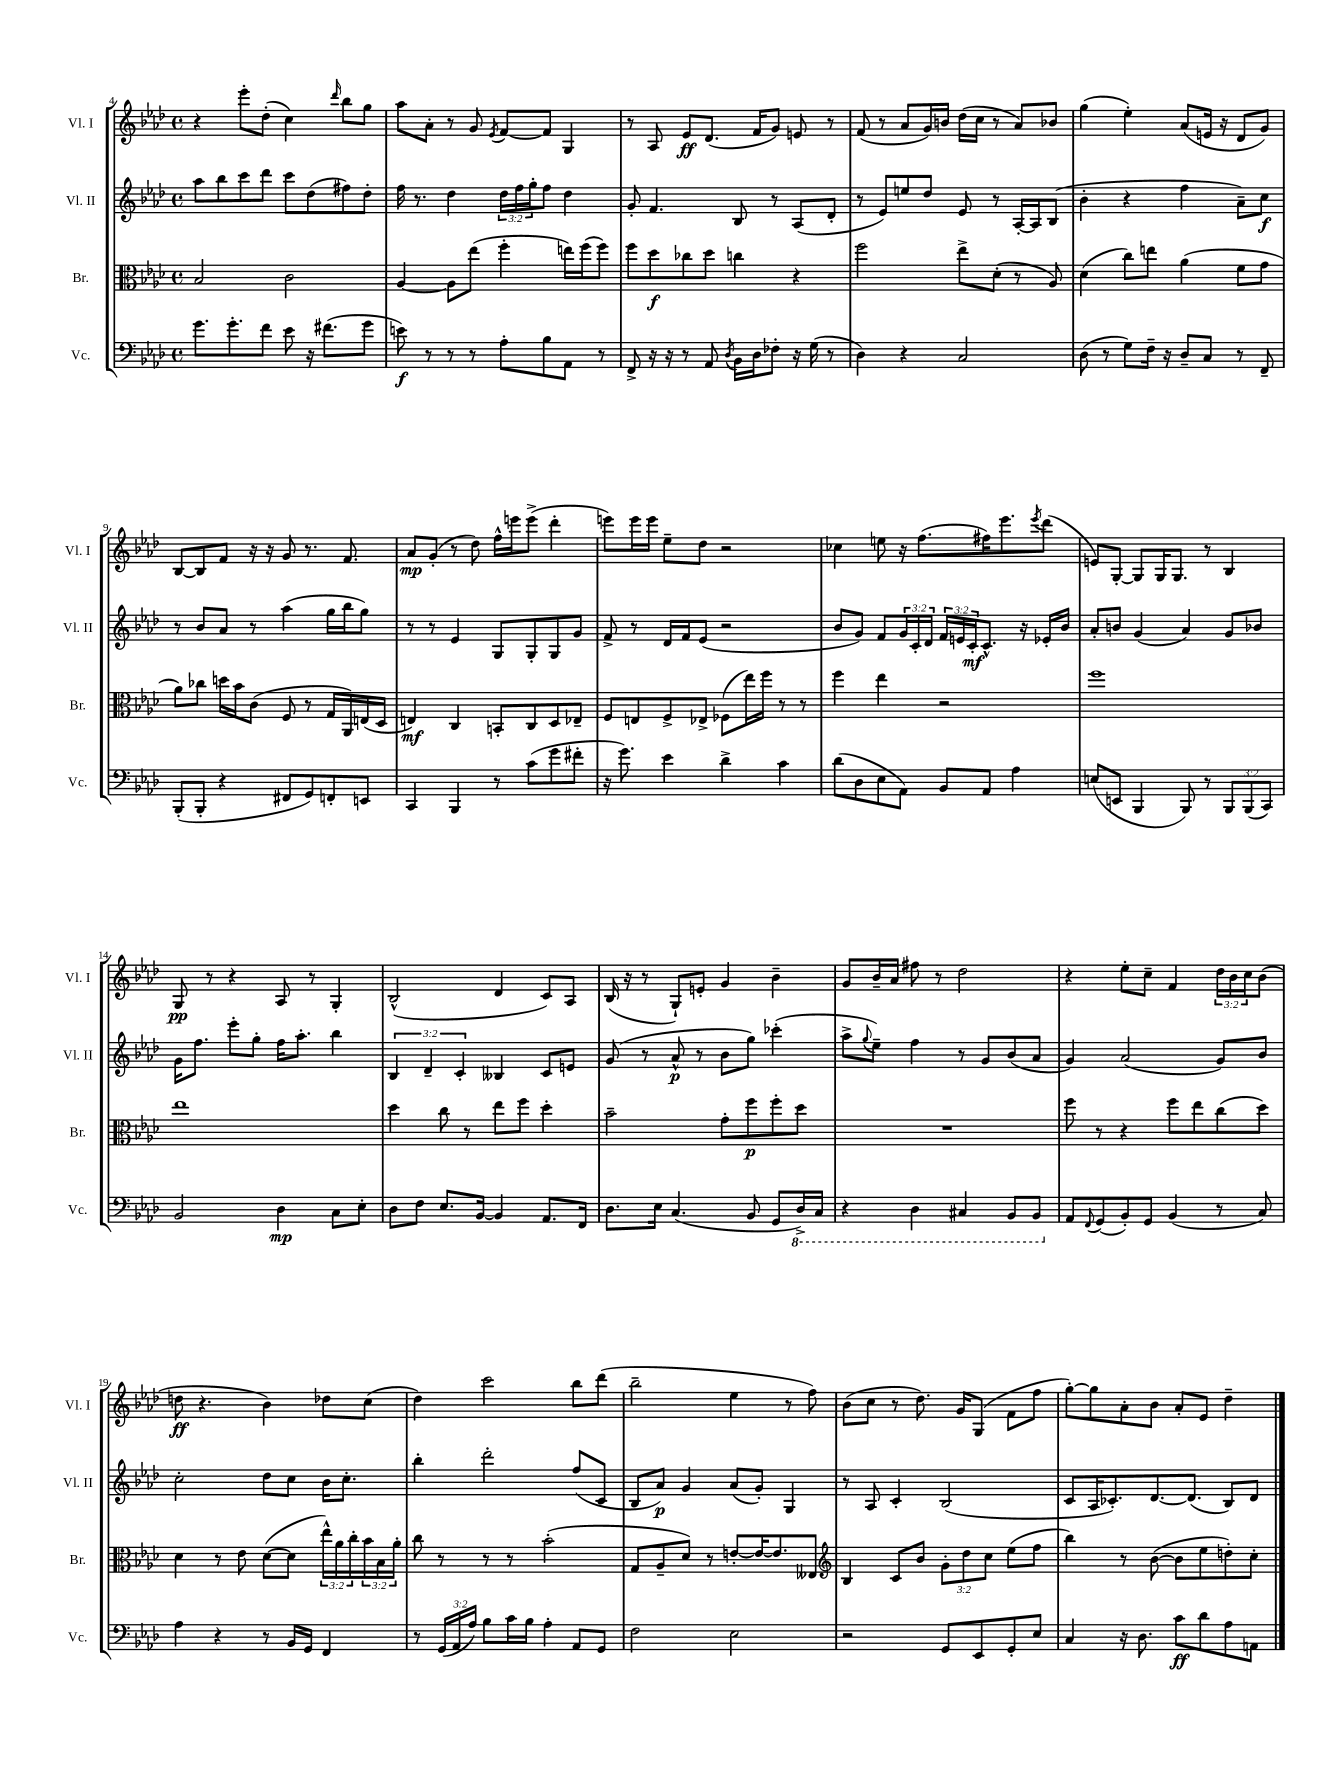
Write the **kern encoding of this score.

**kern	**dynam	**kern	**dynam	**kern	**dynam	**kern	**dynam
*part4	*part4	*part3	*part3	*part2	*part2	*part1	*part1
*staff4	*staff4	*staff3	*staff3	*staff2	*staff2	*staff1	*staff1
*I"Vc.	*	*I"Br.	*	*I"Vl. II	*	*I"Vl. I	*
*I'Vc.	*	*I'Br.	*	*I'Vl. II	*	*I'Vl. I	*
*clefF4	*	*clefC3	*	*clefG2	*	*clefG2	*
*k[b-e-a-d-]	*	*k[b-e-a-d-]	*	*k[b-e-a-d-]	*	*k[b-e-a-d-]	*
*M4/4	*	*M4/4	*	*M4/4	*	*M4/4	*
*met(c)	*	*met(c)	*	*met(c)	*	*met(c)	*
=4	=4	=4	=4	=4	=4	=4	=4
8.g\L	.	2B-/	.	8aa-\L	.	4r	.
.	.	.	.	8bb-\	.	.	.
8.g'\	.	.	.	.	.	.	.
.	.	.	.	8ccc\	.	8eee-'\L	.
8f\J	.	.	.	8ddd-\J	.	(8dd-'\J	.
8e-\	.	2c\	.	8ccc\L	.	4cc\)	.
16r	.	.	.	(8dd-\	.	.	.
(8.f#X\L	.	.	.	.	.	.	.
.	.	.	.	.	.	16qqddd-/	.
.	.	.	.	8ff#X\)	.	8bb-\L	.
8g\J	.	.	.	8dd-'\J	.	8gg\J	.
=5	=5	=5	=5	=5	=5	=5	=5
8en\)	f	[4A-/	.	16ff\	.	8aa-\L	.
.	.	.	.	8.r	.	.	.
8r	.	.	.	.	.	8a-'\J	.
8r	.	8A-\L]	.	4dd-\	.	8r	.
8r	.	(8ee-\J	.	.	.	8g/	.
.	.	.	.	.	.	8qe-/	.
8A-'\L	.	4ff'\	.	24dd-\LL	.	[8f/L	.
.	.	.	.	24ff\	.	.	.
.	.	.	.	24gg'\J	.	.	.
8B-\	.	.	.	8ff\J	.	8f/J]	.
8AA-\J	.	16een\LL)	.	4dd-\	.	4G/	.
.	.	(16ff\J	.	.	.	.	.
8r	.	8ff\J)	.	.	.	.	.
=6	=6	=6	=6	=6	=6	=6	=6
8FF^/	.	8ff\L	.	8g'/	.	8r	.
16r	.	8dd-\	f	4.f/	.	8A-/	.
16r	.	.	.	.	.	.	.
8r	.	8cc-X\	.	.	.	8e-/L	ff
8AA-/	.	8dd-\J	.	.	.	(8.d-/J	.
8qD-/	.	.	.	.	.	.	.
16BB-\LL	.	4ccn\	.	8B-/	.	.	.
16D-\J	.	.	.	.	.	16f/KL	.
8F-X'\J	.	.	.	8r	.	8g/J)	.
16r	.	4r	.	(8A-/L	.	8en/	.
(16G\	.	.	.	.	.	.	.
8r	.	.	.	8d-'/J	.	8r	.
=7	=7	=7	=7	=7	=7	=7	=7
4D-\)	.	2ff\	.	8r	.	(8f/	.
.	.	.	.	8e-/L)	.	8r	.
4r	.	.	.	8een/	.	8a-/L	.
.	.	.	.	8dd-/J	.	16g/L)	.
.	.	.	.	.	.	16bn/JJ	.
2C/	.	8ee-^\L	.	8e-/	.	(16dd-\LL	.
.	.	.	.	.	.	16cc\JJ	.
.	.	(8d-'\J	.	8r	.	8r	.
.	.	8r	.	[16A-'/LL	.	8a-/L)	.
.	.	.	.	16A-/J]	.	.	.
.	.	8A-/)	.	(8B-/J	.	8b-X/J	.
=8	=8	=8	=8	=8	=8	=8	=8
(8D-\	.	(4d-\	.	4b-'\	.	(4gg\	.
8r	.	.	.	.	.	.	.
8G\L)	.	8cc\L)	.	4r	.	4ee-'\)	.
16F~\Jk	.	8een\J	.	.	.	.	.
16r	.	.	.	.	.	.	.
8D-~/L	.	(4a-\	.	4ff\	.	(8a-/L	.
8C/J	.	.	.	.	.	16en/Jk	.
.	.	.	.	.	.	16r	.
8r	.	8f\L	.	8a-~\L)	.	8d-/L	.
8FF~/	.	8g\J	.	8cc\J	f	8g/J)	.
!!LO:LB:g=z
=9	=9	=9	=9	=9	=9	=9	=9
(8BBB-'/L	.	8a-\L)	.	8r	.	[8B-/L	.
8BBB-'/J	.	8cc-X\J	.	8b-/L	.	8B-/]	.
4r	.	16ddn\LL	.	8a-/J	.	8f/J	.
.	.	16b-\J	.	.	.	.	.
.	.	(8c\J	.	8r	.	16r	.
.	.	.	.	.	.	16r	.
8FF#X/L	.	8F/	.	(4aa-\	.	8g/	.
8GG/)	.	8r	.	.	.	8.r	.
8FFn'/	.	16G/LL	.	16gg\LL	.	.	.
.	.	16AA-/)	.	16bb-\J	.	8.f/	.
8EEn/J	.	(16En/	.	8gg\J)	.	.	.
.	.	16D-/JJ	.	.	.	.	.
=10	=10	=10	=10	=10	=10	=10	=10
4CC/	.	4En/)	mf	8r	.	8a-/L	mp
.	.	.	.	8r	.	(8g'/J	.
4BBB-/	.	4C/	.	4e-/	.	8r	.
.	.	.	.	.	.	8dd-\)	.
8r	.	8BBn'/L	.	8G/L	.	16ff^^\LL	.
.	.	.	.	.	.	16eeen\J	.
(8c\L	.	8C/	.	8G'/	.	(8eee^\J	.
8g\	.	8D-/	.	8G/	.	4ddd-'\	.
8f#X'\J	.	8E-X~/J	.	8g/J	.	.	.
=11	=11	=11	=11	=11	=11	=11	=11
16r	.	8F/L	.	8f^/	.	8eeen\L)	.
8.g\)	.	.	.	.	.	.	.
.	.	8En/	.	8r	.	16eee\L	.
.	.	.	.	.	.	16eee\JJ	.
4e-\	.	8F^/	.	16d-/LL	.	8ee-~\L	.
.	.	.	.	16f/J	.	.	.
.	.	8E-X^/J	.	(8e-/J	.	8dd-\J	.
4d-^\	.	(8F-X\L	.	2r	.	2r	.
.	.	16ee-\L)	.	.	.	.	.
.	.	16ff\JJ	.	.	.	.	.
4c\	.	8r	.	.	.	.	.
.	.	8r	.	.	.	.	.
=12	=12	=12	=12	=12	=12	=12	=12
(8d-\L	.	4ff\	.	8b-/L	.	4cc-X\	.
8D-\	.	.	.	8g/J)	.	.	.
8E-\	.	4ee-\	.	8f/L	.	8een\	.
8AA-\J)	.	.	.	24g/L	.	16r	.
.	.	.	.	24c'/	.	.	.
.	.	.	.	.	.	(8.ff\L	.
.	.	.	.	24d-/JJ	.	.	.
8BB-/L	.	2r	.	24f/LL	.	.	.
.	.	.	.	24en/	.	.	.
.	.	.	.	24c'/J	mf	.	.
8AA-/J	.	.	.	8.c^^/J	.	16ff#X\K)	.
.	.	.	.	.	.	8.eee-\	.
4A-\	.	.	.	.	.	.	.
.	.	.	.	16r	.	.	.
.	.	.	.	.	.	8qeee-/	.
.	.	.	.	16e-X'/LL	.	(8ddd-\J	.
.	.	.	.	16b-/JJ	.	.	.
=13	=13	=13	=13	=13	=13	=13	=13
(8En/L	.	1ff	.	8a-'/L	.	8en/L)	.
8EEn/J	.	.	.	8bn/J	.	[8G'/J	.
4BBB-/	.	.	.	(4g/	.	8G/L]	.
.	.	.	.	.	.	16G/K	.
.	.	.	.	.	.	8.G/J	.
8BBB-/)	.	.	.	4a-/)	.	.	.
8r	.	.	.	.	.	8r	.
12BBB-/L	.	.	.	8g/L	.	4B-/	.
(12BBB-/	.	.	.	.	.	.	.
.	.	.	.	8b-X/J	.	.	.
12CC/J)	.	.	.	.	.	.	.
!!LO:LB:g=z
=14	=14	=14	=14	=14	=14	=14	=14
2BB-/	.	1ee-	.	16g\KL	.	8G/	pp
.	.	.	.	8.ff\J	.	.	.
.	.	.	.	.	.	8r	.
.	.	.	.	8eee-'\L	.	4r	.
.	.	.	.	8gg'\J	.	.	.
4D-\	mp	.	.	16ff\KL	.	8A-/	.
.	.	.	.	8.aa-'\J	.	.	.
.	.	.	.	.	.	8r	.
8C\L	.	.	.	4bb-\	.	4G'/	.
8E-'\J	.	.	.	.	.	.	.
=15	=15	=15	=15	=15	=15	=15	=15
8D-\L	.	4dd-\	.	6B-/	.	(2B-^^/	.
8F\J	.	.	.	.	.	.	.
.	.	.	.	6d-~/	.	.	.
8.E-/L	.	8cc\	.	.	.	.	.
.	.	.	.	6c'/	.	.	.
.	.	8r	.	.	.	.	.
[16BB-/Jk	.	.	.	.	.	.	.
4BB-/]	.	8ee-\L	.	4B--X/	.	4d-/	.
.	.	8ff\J	.	.	.	.	.
8.AA-/L	.	4dd-'\	.	8c/L	.	8c/L)	.
.	.	.	.	8en/J	.	8A-/J	.
16FF/Jk	.	.	.	.	.	.	.
=16	=16	=16	=16	=16	=16	=16	=16
8.D-\L	.	2b-~\	.	(8g/	.	(16B-/	.
.	.	.	.	.	.	16r	.
.	.	.	.	8r	.	8r	.
16E-\Jk	.	.	.	.	.	.	.
(4.C/	.	.	.	8a-^^/	p	8G`/L)	.
.	.	.	.	8r	.	8en'/J	.
.	.	8g'\L	.	8b-\L	.	4g/	.
8BB-/	.	8ff\	p	8gg\J)	.	.	.
8GG/L	.	8ff'\	.	(4ccc-X'\	.	4b-~\	.
*8ba	*	*	*	*	*	*	*
16DD-^/L)	.	8dd-\J	.	.	.	.	.
16CC/JJ	.	.	.	.	.	.	.
=17	=17	=17	=17	=17	=17	=17	=17
4r	.	1r	.	8aa-^\L	.	8g/L	.
.	.	.	.	8qqgg/	.	.	.
.	.	.	.	8ee-~\J)	.	16b-~/L	.
.	.	.	.	.	.	16a-/JJ	.
4DD-\	.	.	.	4ff\	.	8ff#X\	.
.	.	.	.	.	.	8r	.
4CC#X/	.	.	.	8r	.	2dd-\	.
.	.	.	.	8g/L	.	.	.
8BBB-/L	.	.	.	(8b-/	.	.	.
8BBB-/J	.	.	.	8a-/J	.	.	.
=18	=18	=18	=18	=18	=18	=18	=18
*X8ba	*	*	*	*	*	*	*
8AA-/L	.	8ff\	.	4g/)	.	4r	.
8qqFF/	.	.	.	.	.	.	.
(8GG/	.	8r	.	.	.	.	.
8BB-'/)	.	4r	.	(2a-/	.	8ee-'\L	.
8GG/J	.	.	.	.	.	8cc~\J	.
(4BB-/	.	8ff\L	.	.	.	4f/	.
.	.	8ee-\	.	.	.	.	.
8r	.	(8cc\	.	8g/L)	.	24dd-\LL	.
.	.	.	.	.	.	24b-\	.
.	.	.	.	.	.	24cc\J	.
8C/)	.	8dd-\J)	.	8b-/J	.	(8b-\J	.
!!LO:LB:g=z
=19	=19	=19	=19	=19	=19	=19	=19
4A-\	.	4d-\	.	2cc'\	.	8ddn\	ff
.	.	.	.	.	.	4.r	.
4r	.	8r	.	.	.	.	.
.	.	8e-\	.	.	.	.	.
8r	.	([8d-\L	.	8dd-\L	.	4b-\)	.
16BB-/LL	.	8d-\J]	.	8cc\J	.	.	.
16GG/JJ	.	.	.	.	.	.	.
4FF/	.	24ee-^^\LL)	.	16b-\KL	.	8dd-X\L	.
.	.	24a-\	.	.	.	.	.
.	.	.	.	8.cc'\J	.	.	.
.	.	24cc'\	.	.	.	.	.
.	.	24b-\	.	.	.	(8cc\J	.
.	.	24B-\	.	.	.	.	.
.	.	24a-'\JJ	.	.	.	.	.
=20	=20	=20	=20	=20	=20	=20	=20
8r	.	8cc\	.	4bb-'\	.	4dd-\)	.
(24GG/LL	.	8r	.	.	.	.	.
24AA-/	.	.	.	.	.	.	.
24A-/JJ)	.	.	.	.	.	.	.
8B-\L	.	8r	.	2ddd-'\	.	2ccc\	.
16c\L	.	8r	.	.	.	.	.
16B-\JJ	.	.	.	.	.	.	.
4A-'\	.	(2b-'\	.	.	.	.	.
8AA-/L	.	.	.	(8ff/L	.	8bb-\L	.
8GG/J	.	.	.	8c/J	.	(8ddd-\J	.
=21	=21	=21	=21	=21	=21	=21	=21
2F\	.	8G/L	.	8B-/L	.	2bb-~\	.
.	.	8A-~/	.	8a-/J)	p	.	.
.	.	8d-/J)	.	4g/	.	.	.
.	.	8r	.	.	.	.	.
2E-\	.	[8en'/L	.	(8a-/L	.	4ee-\	.
.	.	16e/K_	.	8g'/J)	.	.	.
.	.	8.e/]	.	.	.	.	.
.	.	.	.	4G/	.	8r	.
.	.	8E--X/J	.	.	.	8ff\)	.
=22	=22	=22	=22	=22	=22	=22	=22
*	*	*clefG2	*	*	*	*	*
2r	.	4B-/	.	8r	.	(8b-\L	.
.	.	.	.	8A-/	.	8cc\J	.
.	.	8c/L	.	4c'/	.	8r	.
.	.	8b-/J	.	.	.	8.dd-\)	.
8GG/L	.	12g'\L	.	(2B-/	.	.	.
.	.	.	.	.	.	16g/KL	.
.	.	12dd-\	.	.	.	.	.
8EE-/	.	.	.	.	.	(8G/J	.
.	.	12cc\J	.	.	.	.	.
8GG'/	.	(8ee-\L	.	.	.	8f\L	.
8E-/J	.	8ff\J	.	.	.	8ff\J	.
=23	=23	=23	=23	=23	=23	=23	=23
4C/	.	4bb-\)	.	8c/L	.	[8gg'\L)	.
.	.	.	.	16A-/K	.	8gg\]	.
.	.	.	.	8.c-X'/)	.	.	.
16r	.	8r	.	.	.	8a-'\	.
8.D-\	.	.	.	.	.	.	.
.	.	([8b-\	.	[8.d-/	.	8b-\J	.
8c\L	ff	8b-\L]	.	.	.	8a-'/L	.
.	.	.	.	(8.d-/J]	.	.	.
8d-\	.	8ee-\	.	.	.	8e-/J	.
8A-\	.	8ddn'\)	.	8B-/L)	.	4dd-~\	.
8AAn\J	.	8cc'\J	.	8d-/J	.	.	.
==	==	==	==	==	==	==	==
*-	*-	*-	*-	*-	*-	*-	*-
